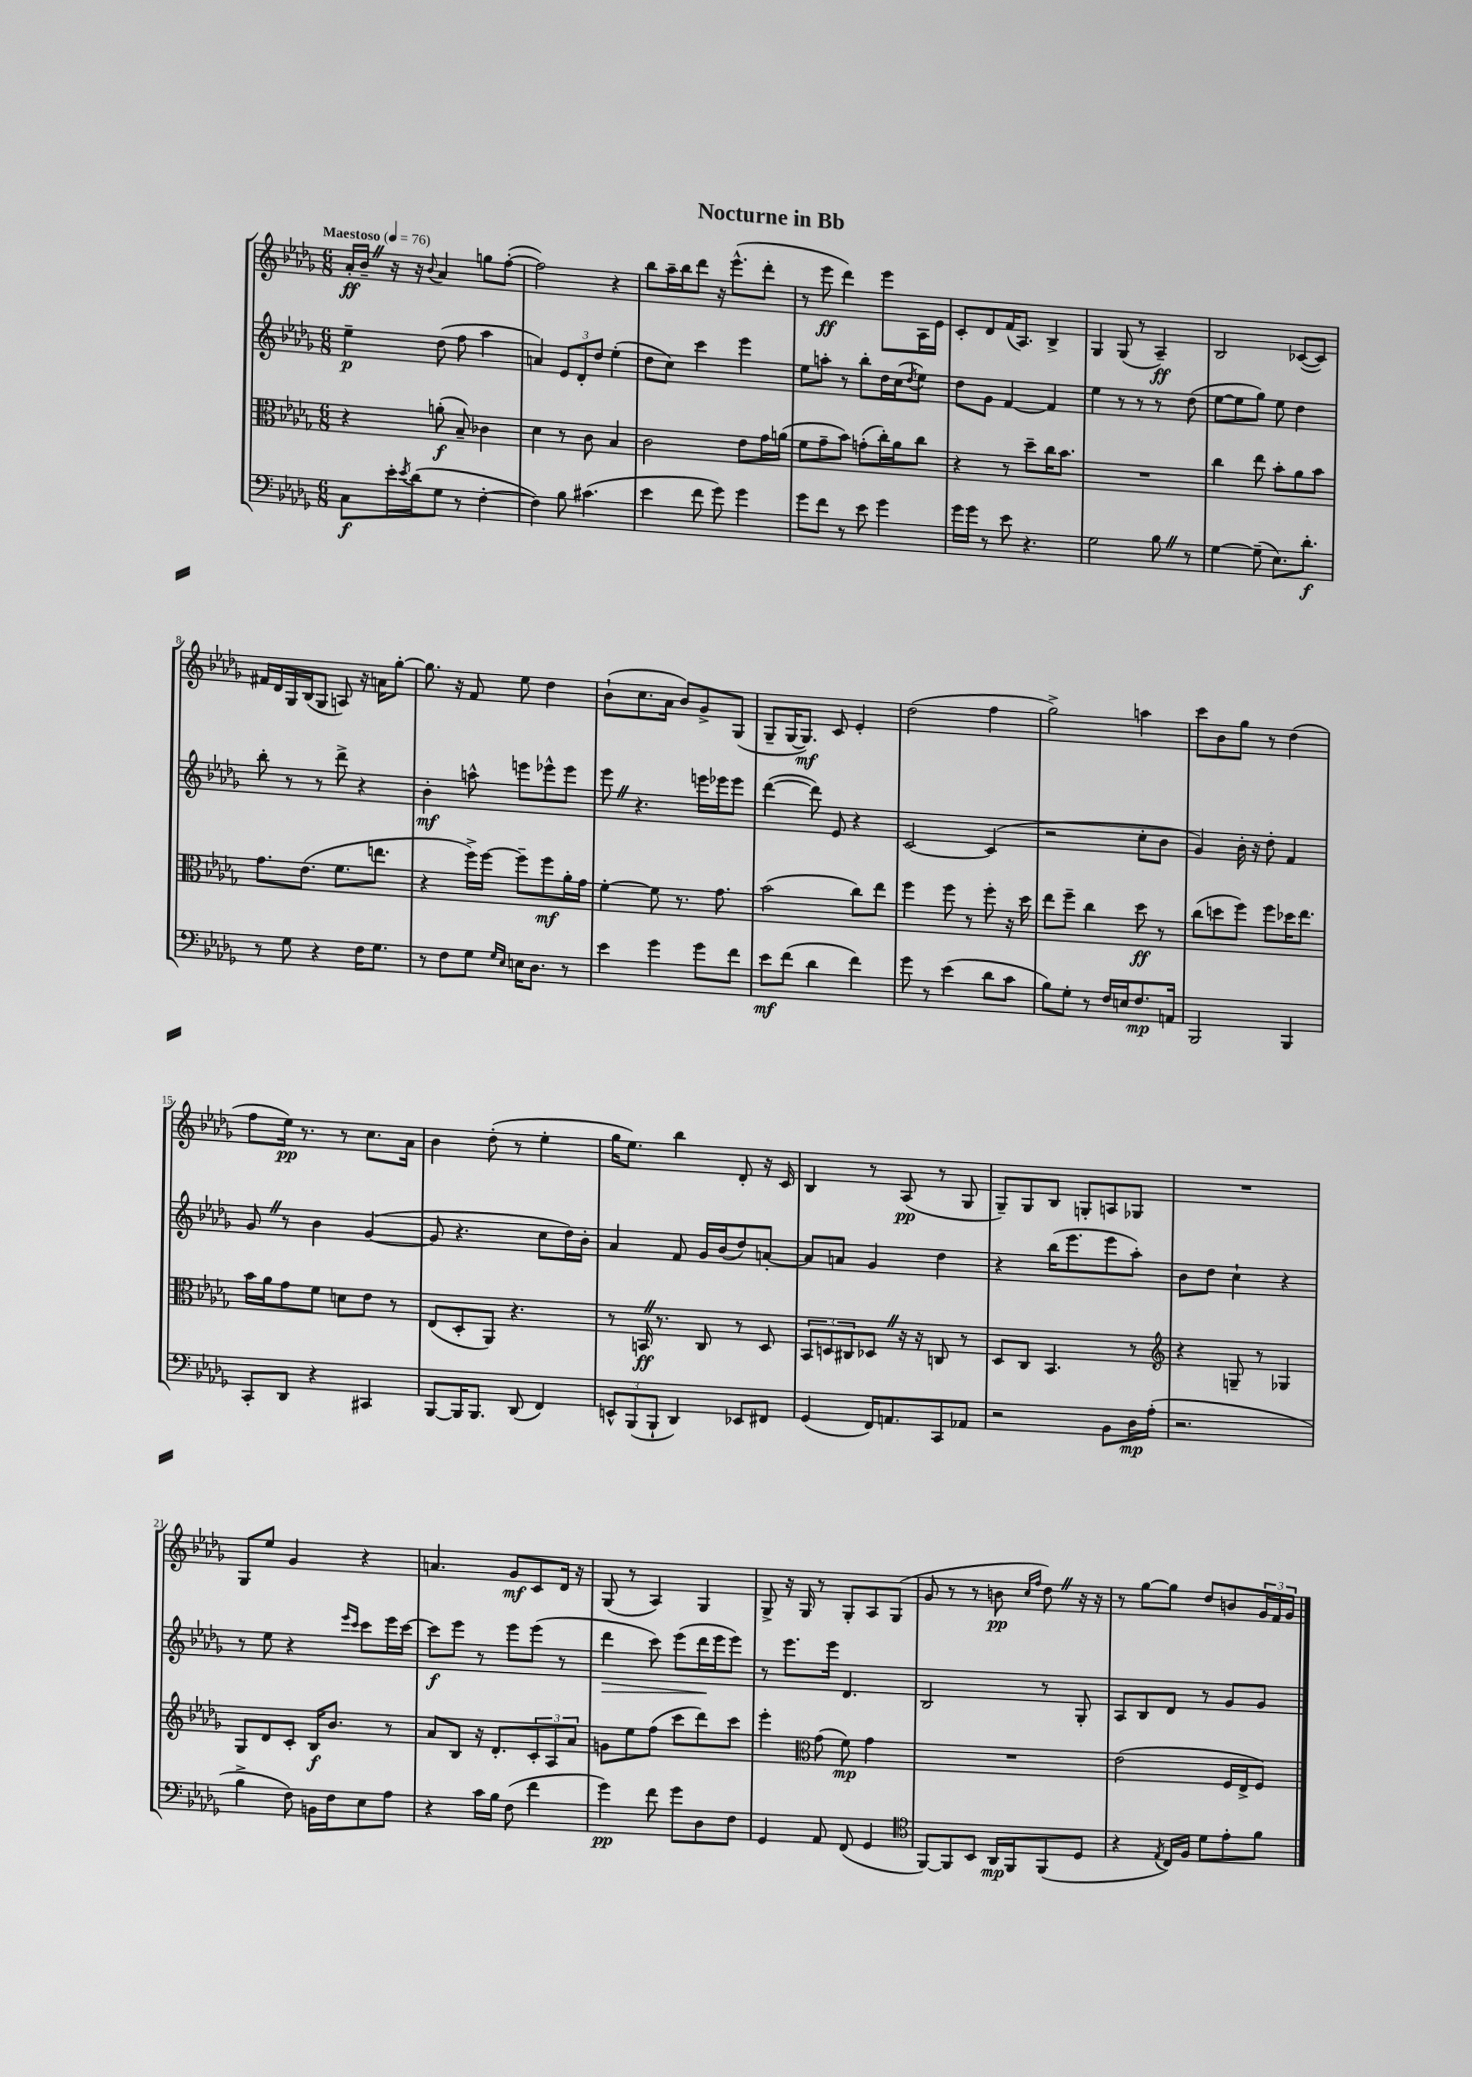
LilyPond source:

\header { title = "Nocturne in Bb" }
<<
\new StaffGroup <<
\new Staff = "s0" {
    \clef treble \key des \major \numericTimeSignature \time 6/8 \tempo "Maestoso" 4 = 76
    aes'16-.\ff bes'16-- \once \override BreathingSign.text = \markup { \musicglyph "scripts.caesura.straight" } \breathe r16 r16 \appoggiatura { bes'8 } aes'4 g''8 f''8~-.( |
    f''2) r4 |
    bes''8 aes''16-- bes''16 des'''8 r16 ees'''8.-^( des'''8-. |
    r8 ees'''8\ff des'''4) ees'''8 aes16 ees'16 |
    c'8-. des'8 f'16( aes8.) bes4-> |
    ges4 ges8( r8 aes4--\ff) |
    bes2 ces'8~( ces'8) |
    fis'16 des'16 ges16 bes16( ges8 a8) r16 a'16 ges''8~-. |
    ges''8. r16 f'8 ees''8 des''4 |
    bes'8-!( c''8. aes'16 bes'8) ges'8-> ges8( |
    ges8-- ges16~ ges8.\mf) c'8 ees'4-. |
    des''2( f''4 |
    ges''2->) a''4 |
    c'''8 bes'8 ges''8 r8 des''4( |
    f''8 ees''16\pp) r8. r8 c''8. aes'16 |
    bes'4 des''8-.( r8 ees''4-. |
    ges''16 ees''8.) bes''4 des'8-. r16 c'16 |
    bes4 r8 aes8\pp( r8 ges8 |
    ges8--) ges8 bes8 g8-. a8 ges8 |
    R2. |
    ges8 ees''8 ges'4 r4 |
    a'4. ges'8\mf c'8 des'16 r16 |
    ges8( r8 aes4) ges4 |
    ges8-> r16 ges16 r8 ges8-. aes8 ges8( |
    ges'8 r8 r8 b'8\pp \grace { c''16 f''16 } des''8) \once \override BreathingSign.text = \markup { \musicglyph "scripts.caesura.straight" } \breathe r16 r16 |
    r8 ges''8~ ges''8 des''8 b'8 \tuplet 3/2 { ges'16 f'16 ges'16 } \bar "|." |
}
\new Staff = "s1" {
    \clef treble \key des \major \numericTimeSignature \time 6/8
    ees''4--\p des''8( f''8 aes''4 |
    a'4) \tuplet 3/2 { ees'8 des'8-. des''8 } ees''4-.( |
    des''8 c''8) c'''4 ees'''4 |
    ees''8 a''8-. r8 bes''8-. des''16 c''16( \acciaccatura { des''8 } ees''8) |
    des''8 ges'8 f'4~ f'4 |
    ees''4 r8 r8 r8 des''8( |
    ees''8~ ees''8 ges''8) ees''8 des''4 |
    bes''8-. r8 r8 des'''8-> r4 |
    bes'4-.\mf a''8-^ e'''8 ees'''8-^ ees'''8 |
    ees'''8 \once \override BreathingSign.text = \markup { \musicglyph "scripts.caesura.straight" } \breathe r4. e'''16 ees'''16 ees'''8 |
    des'''4~( des'''8) ees'8 r4 |
    c'2~ c'4( |
    r2 c''8-. bes'8 |
    ges'4) bes'16-. r16 des''8-. f'4 |
    ges'8 \once \override BreathingSign.text = \markup { \musicglyph "scripts.caesura.straight" } \breathe r8 bes'4 ges'4~( |
    ges'8 r4. c''8 des''16) bes'16-. |
    aes'4 f'8 ges'16 bes'16( des''8) a'8~-. |
    a'8 a'8 ges'4 des''4 |
    r4 bes''16( ees'''8. ees'''8 aes''8-.) |
    bes'8 des''8 c''4-! r4 |
    r8 ees''8 r4 \grace { ees'''16 c'''16 } c'''8 ees'''16 c'''16~ |
    c'''8\f ees'''8 r8 ees'''8 ees'''8( r8 |
    des'''4\> c'''8) ees'''8( des'''16\! ees'''16 ees'''8) |
    r8 ees'''8. ees'''16 des'4. |
    bes2 r8 ges8-. |
    aes8 bes8 des'8 r8 ges'8 ges'8 \bar "|." |
}
\new Staff = "s2" {
    \clef alto \key des \major \numericTimeSignature \time 6/8
    r4 a'8-.\f( bes8--) ces'4 |
    des'4 r8 c'8 bes4 |
    c'2 ees'8 ges'16 a'16( |
    f'8 ges'8-- bes'8) g'8-.( c''16-.) aes'16 c''8 |
    r4 r8 des''8-- c''16 bes'8. |
    R2. |
    c''4 ees''8 bes'8-. aes'8 bes'8 |
    ges'8. ees'8.( f'8. e''8. |
    r4 f''16->) f''16~ f''8-- f''8\mf aes'16-. ges'16 |
    f'4~-. f'8 r8. ges'8. |
    bes'2( c''8) ees''8 |
    f''4 f''8 r8 f''8-. r16 des''16 |
    ees''8 f''8-- c''4 des''8\ff r8 |
    c''8( d''8 f''8) f''8 des''16 ees''8. |
    bes'16 aes'16 ges'8 f'8 d'8 ees'8 r8 |
    ees8( des8-. aes,8) r4. |
    r8 b,16\ff \once \override BreathingSign.text = \markup { \musicglyph "scripts.caesura.straight" } \breathe r8. c8 r8 des8 |
    \tuplet 3/2 { bes,8 d8 cis8 } des8 \once \override BreathingSign.text = \markup { \musicglyph "scripts.caesura.straight" } \breathe r16 r16 c8 r8 |
    des8 c8 bes,4. r8 |
    \clef treble r4 g8-- r8 ges4 |
    ges8 des'8 c'8-. bes16\f bes'8. r8 |
    aes'8 bes8 r16 des'8.-. \tuplet 3/2 { c'8-. aes8 aes'8 } |
    g'8 ees''8 f''8( c'''8 des'''8) c'''8 |
    ees'''4-. \clef alto ges'8( f'8\mp) ges'4 |
    R2. |
    ees'2( f16 ees16-> f8) \bar "|." |
}
\new Staff = "s3" {
    \clef bass \key des \major \numericTimeSignature \time 6/8
    c8\f ees'16-. \acciaccatura { ees'8 } des'16( ges8 r8 f4~-. |
    f4) bes8 cis'4.( |
    ees'4 f'8 ges'8) ges'4 |
    ges'8 f'8 r8 ees'8 ges'4 |
    ges'16 ges'16 r8 ees'8 r4. |
    ges2 bes8 \once \override BreathingSign.text = \markup { \musicglyph "scripts.caesura.straight" } \breathe r8 |
    ges4~ ges8--( ees8.) des'8.-.\f |
    r8 ges8 r4 f16 ges8. |
    r8 f8 ges8 \grace { ges16 ees16 } e16 des8. r8 |
    ees'4 ges'4 ges'8 f'8 |
    ees'8\mf f'8( des'4 f'4) |
    ges'8 r8 ees'4( des'8 c'8 |
    bes8) ges8-. r8 f16 e16 f8.\mp a,16 |
    bes,,2 bes,,4 |
    c,8-. des,8 r4 cis,4 |
    bes,,8~ bes,,16 bes,,8. des,8( f,4) |
    \tuplet 3/2 { e,8-^ bes,,8( bes,,8-! } des,4) ees,8 fis,8 |
    ges,4( f,16) a,8. c,8 aes,8 |
    r2 bes,8 des16\mp aes16-.( |
    r2. |
    bes4-> f8) b,16 f16 ees8 aes8 |
    r4 c'16 bes16 f8( f'4 |
    ges'4\pp) f'8 ges'8 des8 f8 |
    ges,4 aes,8 f,8( ges,4 |
    \clef tenor f,8~) f,8 bes,8 aes,16\mp f,16 f,8( des8 |
    r4 \acciaccatura { ees8 } c16) f16 des'8 ees'8-. f'8 \bar "|." |
}
>>
>>
